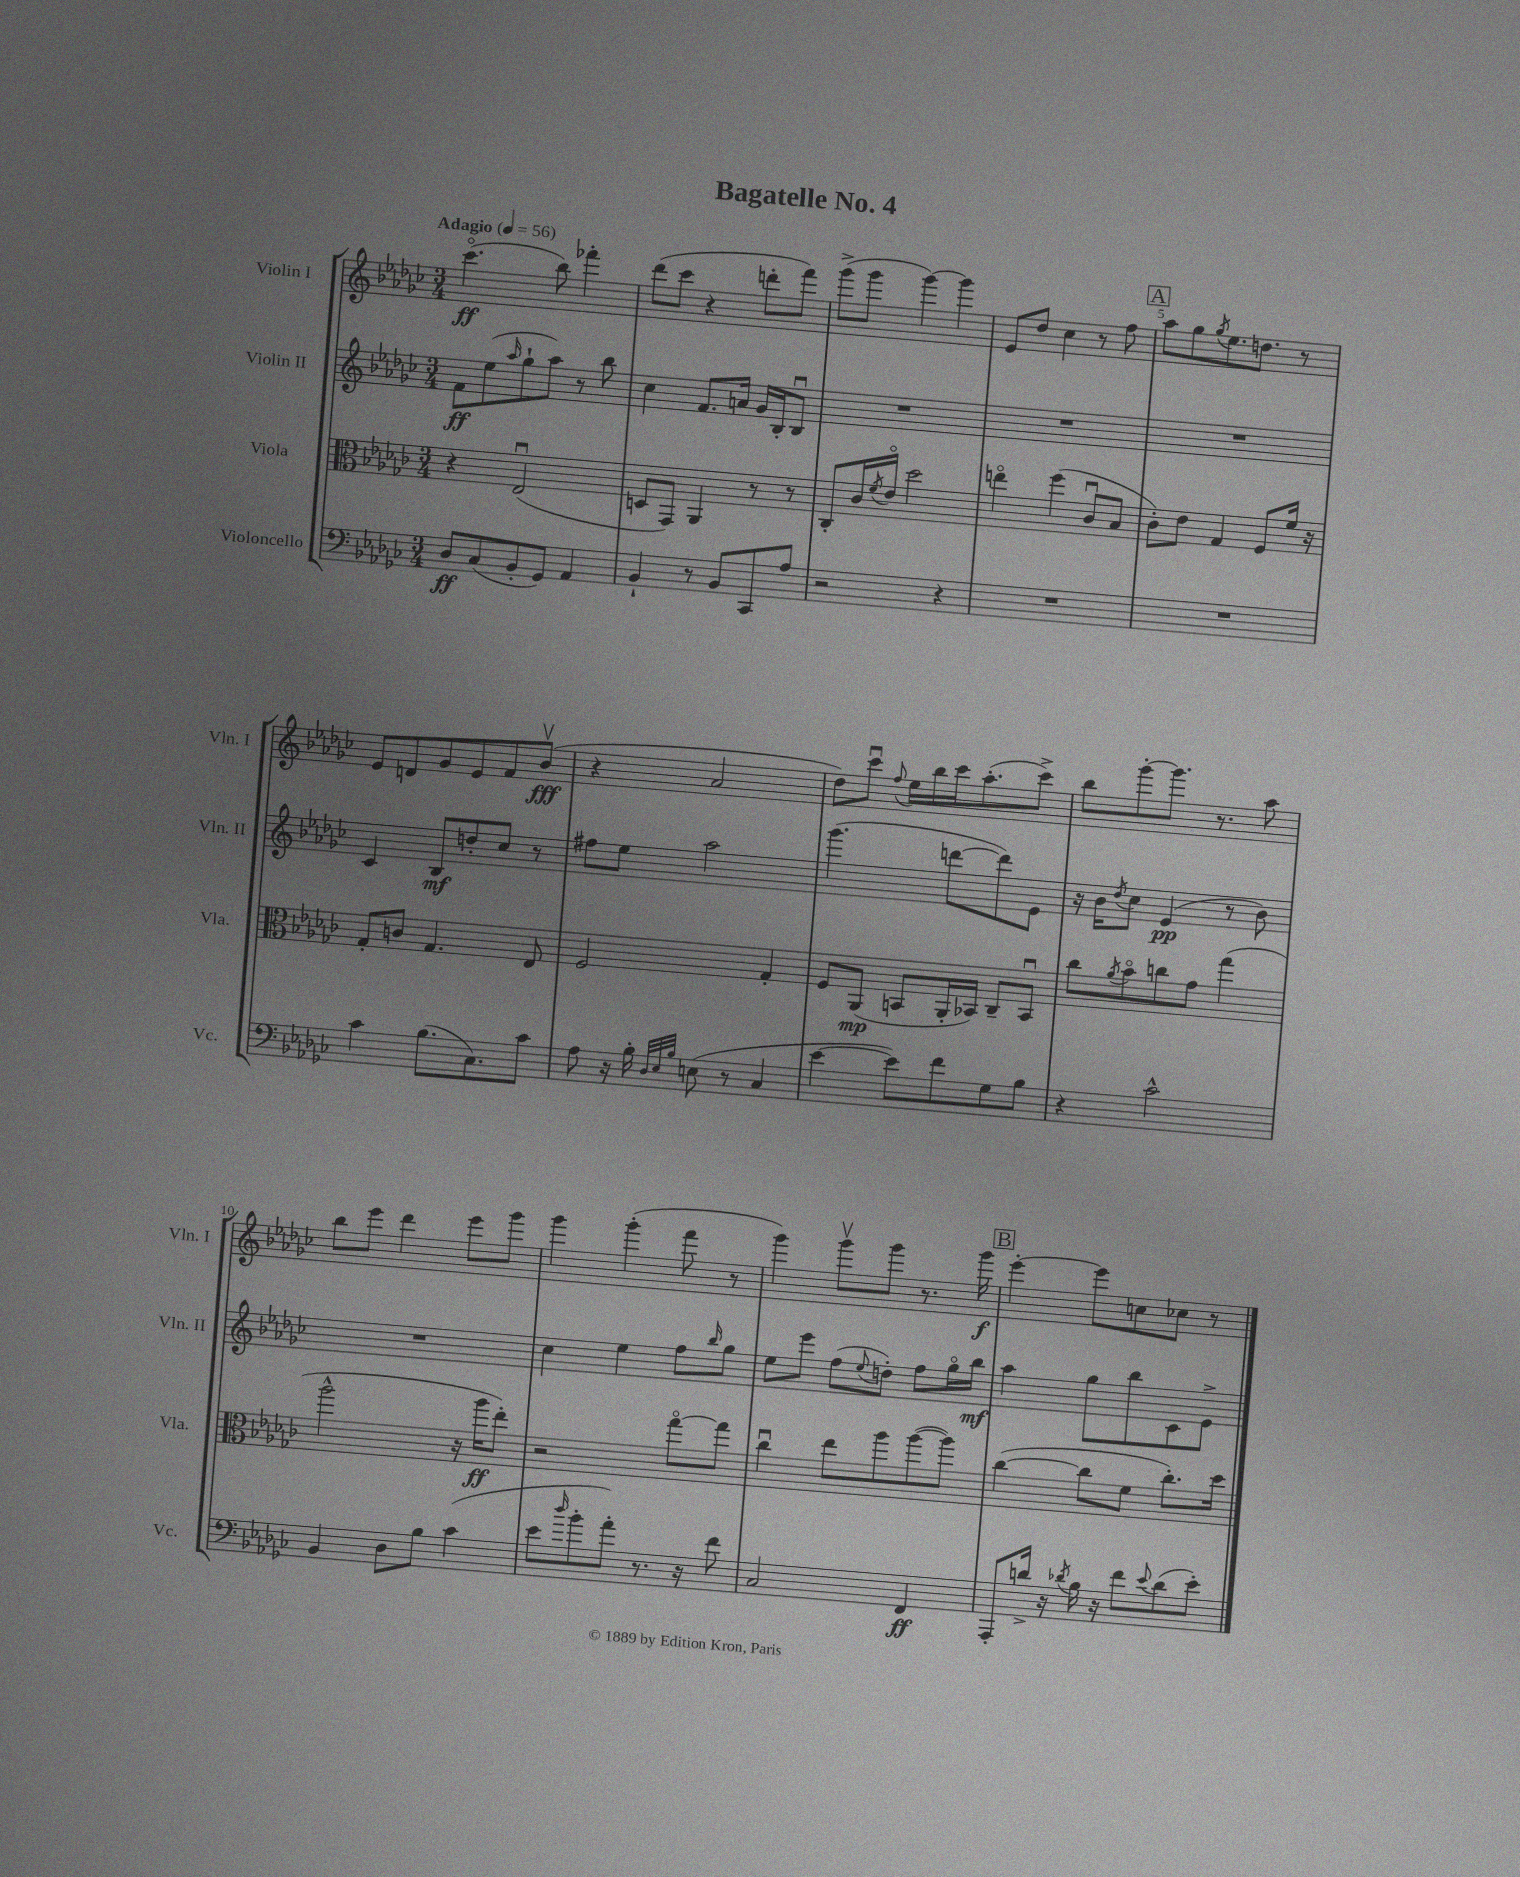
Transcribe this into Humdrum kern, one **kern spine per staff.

**kern	**dynam	**kern	**dynam	**kern	**dynam	**kern	**dynam
*part4	*part4	*part3	*part3	*part2	*part2	*part1	*part1
*staff4	*staff4	*staff3	*staff3	*staff2	*staff2	*staff1	*staff1
*I"Violoncello	*	*I"Viola	*	*I"Violin II	*	*I"Violin I	*
*I'Vc.	*	*I'Vla.	*	*I'Vln. II	*	*I'Vln. I	*
*clefF4	*	*clefC3	*	*clefG2	*	*clefG2	*
*k[b-e-a-d-g-c-]	*	*k[b-e-a-d-g-c-]	*	*k[b-e-a-d-g-c-]	*	*k[b-e-a-d-g-c-]	*
*M3/4	*	*M3/4	*	*M3/4	*	*M3/4	*
*MM56	*	*MM56	*	*MM56	*	*MM56	*
=1	=1	=1	=1	=1	=1	=1	=1
!	!	!	!	!	!	!LO:TX:a:B:t=Adagio	!
8D-/L	ff	4r	.	8f\L	ff	(4.ccc-\	ff
(8C-/	.	.	.	(8ee-\	.	.	.
.	.	.	.	16qqaa-/	.	.	.
8BB-'/	.	(2E-u/	.	8gg-`\	.	.	.
8GG-/J)	.	.	.	8aa-\J)	.	8bb-\)	.
4AA-/	.	.	.	8r	.	4fff-X'\	.
.	.	.	.	8bb-\	.	.	.
=2	=2	=2	=2	=2	=2	=2	=2
4BB-`/	.	8Dn/L	.	4cc-\	.	(8ddd-\L	.
.	.	8GG-/J)	.	.	.	8ccc-\J	.
8r	.	4AA-/	.	8.f/L	.	4r	.
8BB-/L	.	.	.	.	.	.	.
.	.	.	.	16an/Jk	.	.	.
8CC-/	.	8r	.	16g-/LL	.	8dddn'\L	.
.	.	.	.	16B-'/J	.	.	.
8A-/J	.	8r	.	8B-u/J	.	8fff\J)	.
=3	=3	=3	=3	=3	=3	=3	=3
2r	.	8C-'/L	.	2.r	.	(8ggg-^\L	.
.	.	16c-/L	.	.	.	8ggg-\J	.
.	.	8qf/	.	.	.	.	.
.	.	16e-/JJ	.	.	.	.	.
.	.	2dd-\	.	.	.	[4ggg-\)	.
4r	.	.	.	.	.	4ggg-\]	.
=4	=4	=4	=4	=4	=4	=4	=4
2.r	.	4een\	.	2.r	.	8e-/L	.
.	.	.	.	.	.	8dd-/J	.
.	.	(4ff\	.	.	.	4cc-\	.
.	.	8c-u/L	.	.	.	8r	.
.	.	8B-/J	.	.	.	8ff\	.
!!LO:REH:place=s1:t=A
=5	=5	=5	=5	=5	=5	=5	=5
2.r	.	8c-'\L)	.	2.r	.	8aa-\L	.
.	.	8e-\J	.	.	.	8gg-\	.
.	.	.	.	.	.	8qgg-/	.
.	.	4G-/	.	.	.	8.ee-\	.
.	.	.	.	.	.	8.ddn\J	.
.	.	8F/L	.	.	.	.	.
.	.	16f/Jk	.	.	.	8r	.
.	.	16r	.	.	.	.	.
!!LO:LB:g=z
=6	=6	=6	=6	=6	=6	=6	=6
4c-\	.	8G-'/L	.	4c-/	.	8e-/L	.
.	.	8cn/J	.	.	.	8dn/	.
(8.B-\L	.	4.G-/	.	8B-/L	mf	8g-/	.
.	.	.	.	8ddn'/	.	8e-/	.
8.C-\)	.	.	.	.	.	.	.
.	.	.	.	8cc-/J	.	8f/	.
8c-\J	.	8E-/	.	8r	.	(8b-v/J	fff
=7	=7	=7	=7	=7	=7	=7	=7
8A-\	.	2F/	.	8ff#X\L	.	4r	.
16r	.	.	.	8ee-\J	.	.	.
16B-'\	.	.	.	.	.	.	.
32qqD-/LLL	.	.	.	.	.	.	.
32qqE-/	.	.	.	.	.	.	.
32qqB-/JJJ	.	.	.	.	.	.	.
(8En\	.	.	.	2aa-\	.	2a-/	.
8r	.	.	.	.	.	.	.
4C-/	.	4G-'/	.	.	.	.	.
=8	=8	=8	=8	=8	=8	=8	=8
[4e-\	.	8F/L	.	(4.ggg-\	.	8dd-\L)	.
.	.	(8AA-/J	mp	.	.	8ccc-u\J	.
.	.	.	.	.	.	8qqff/	.
8e-\L])	.	8BBn/L	.	.	.	16ee-\LL	.
.	.	.	.	.	.	16bb-\	.
8f\	.	16AA-'/L	.	[8dddn\L	.	16ccc-\J	.
.	.	16BB-X/JJ)	.	.	.	(8.aa-'\	.
8G-\	.	8C-~/L	.	8ddd\])	.	.	.
8B-\J	.	8BB-u/J	.	8e-\J	.	8ccc-^\J)	.
=9	=9	=9	=9	=9	=9	=9	=9
4r	.	8cc-\L	.	16r	.	8bb-\L	.
.	.	.	.	16b-\KL	.	.	.
.	.	8qa-/	.	8qdd-/	.	.	.
.	.	8b-\	.	8cc-\J	.	[8ggg-'\	.
2c-^^\	.	8ccn\	.	(4e-/	pp	8.ggg-\J]	.
.	.	8g-\J	.	.	.	.	.
.	.	.	.	.	.	8.r	.
.	.	(4gg-\	.	8r	.	.	.
.	.	.	.	8b-\)	.	8aa-\	.
!!LO:LB:g=z
=10	=10	=10	=10	=10	=10	=10	=10
4BB-/	.	2aa-^^\	.	2.r	.	8bb-\L	.
.	.	.	.	.	.	8eee-\J	.
8D-\L	.	.	.	.	.	4ddd-\	.
8B-\J	.	.	.	.	.	.	.
(4c-\	.	16r	.	.	.	8eee-\L	.
.	.	16aa-\KL	ff	.	.	.	.
.	.	8ee-'\J)	.	.	.	8ggg-\J	.
=11	=11	=11	=11	=11	=11	=11	=11
8e-\L	.	2r	.	4cc-\	.	4ggg-\	.
16qqdd-/	.	.	.	.	.	.	.
8b-'\	.	.	.	.	.	.	.
8a-'\J)	.	.	.	4ee-\	.	(4ggg-'\	.
8.r	.	.	.	.	.	.	.
.	.	[8gg-\L	.	8ff\L	.	8fff\	.
16r	.	.	.	.	.	.	.
.	.	.	.	16qqbb-/	.	.	.
8f\	.	8gg-\J]	.	8gg-\J	.	8r	.
=12	=12	=12	=12	=12	=12	=12	=12
2C-/	.	4cc-u\	.	8ee-\L	.	4ggg-\)	.
.	.	.	.	8eee-\J	.	.	.
.	.	8ee-\L	.	(8ff\L	.	8ggg-v\L	.
.	.	.	.	8qqee-/	.	.	.
.	.	8aa-\	.	8ddn'\J)	.	8ggg-\J	.
4FF/	ff	([8aa-\	.	8ff\L	.	8.r	.
.	.	8aa-\J])	.	16gg-\L	.	.	.
.	.	.	.	16bb-\JJ	mf	16ggg-\	f
!!LO:REH:place=s1:t=B
=13	=13	=13	=13	=13	=13	=13	=13
8AAA-'/L	.	([4cc-\	.	4aa-\	.	[4eee-'\	.
16dn^/Jk	.	.	.	.	.	.	.
16r	.	.	.	.	.	.	.
8qd-X/	.	.	.	.	.	.	.
16B-\	.	8cc-\L]	.	8gg-\L	.	8eee-\L]	.
16r	.	.	.	.	.	.	.
8f\L	.	8f\J	.	8bb-\	.	8ccn\	.
8qqe-/	.	.	.	.	.	.	.
(8d-\	.	8.cc-'\L)	.	8c-\	.	8cc-X\J	.
8e-'\J)	.	.	.	8e-^\J	.	8r	.
.	.	16dd-\Jk	.	.	.	.	.
==	==	==	==	==	==	==	==
*-	*-	*-	*-	*-	*-	*-	*-
